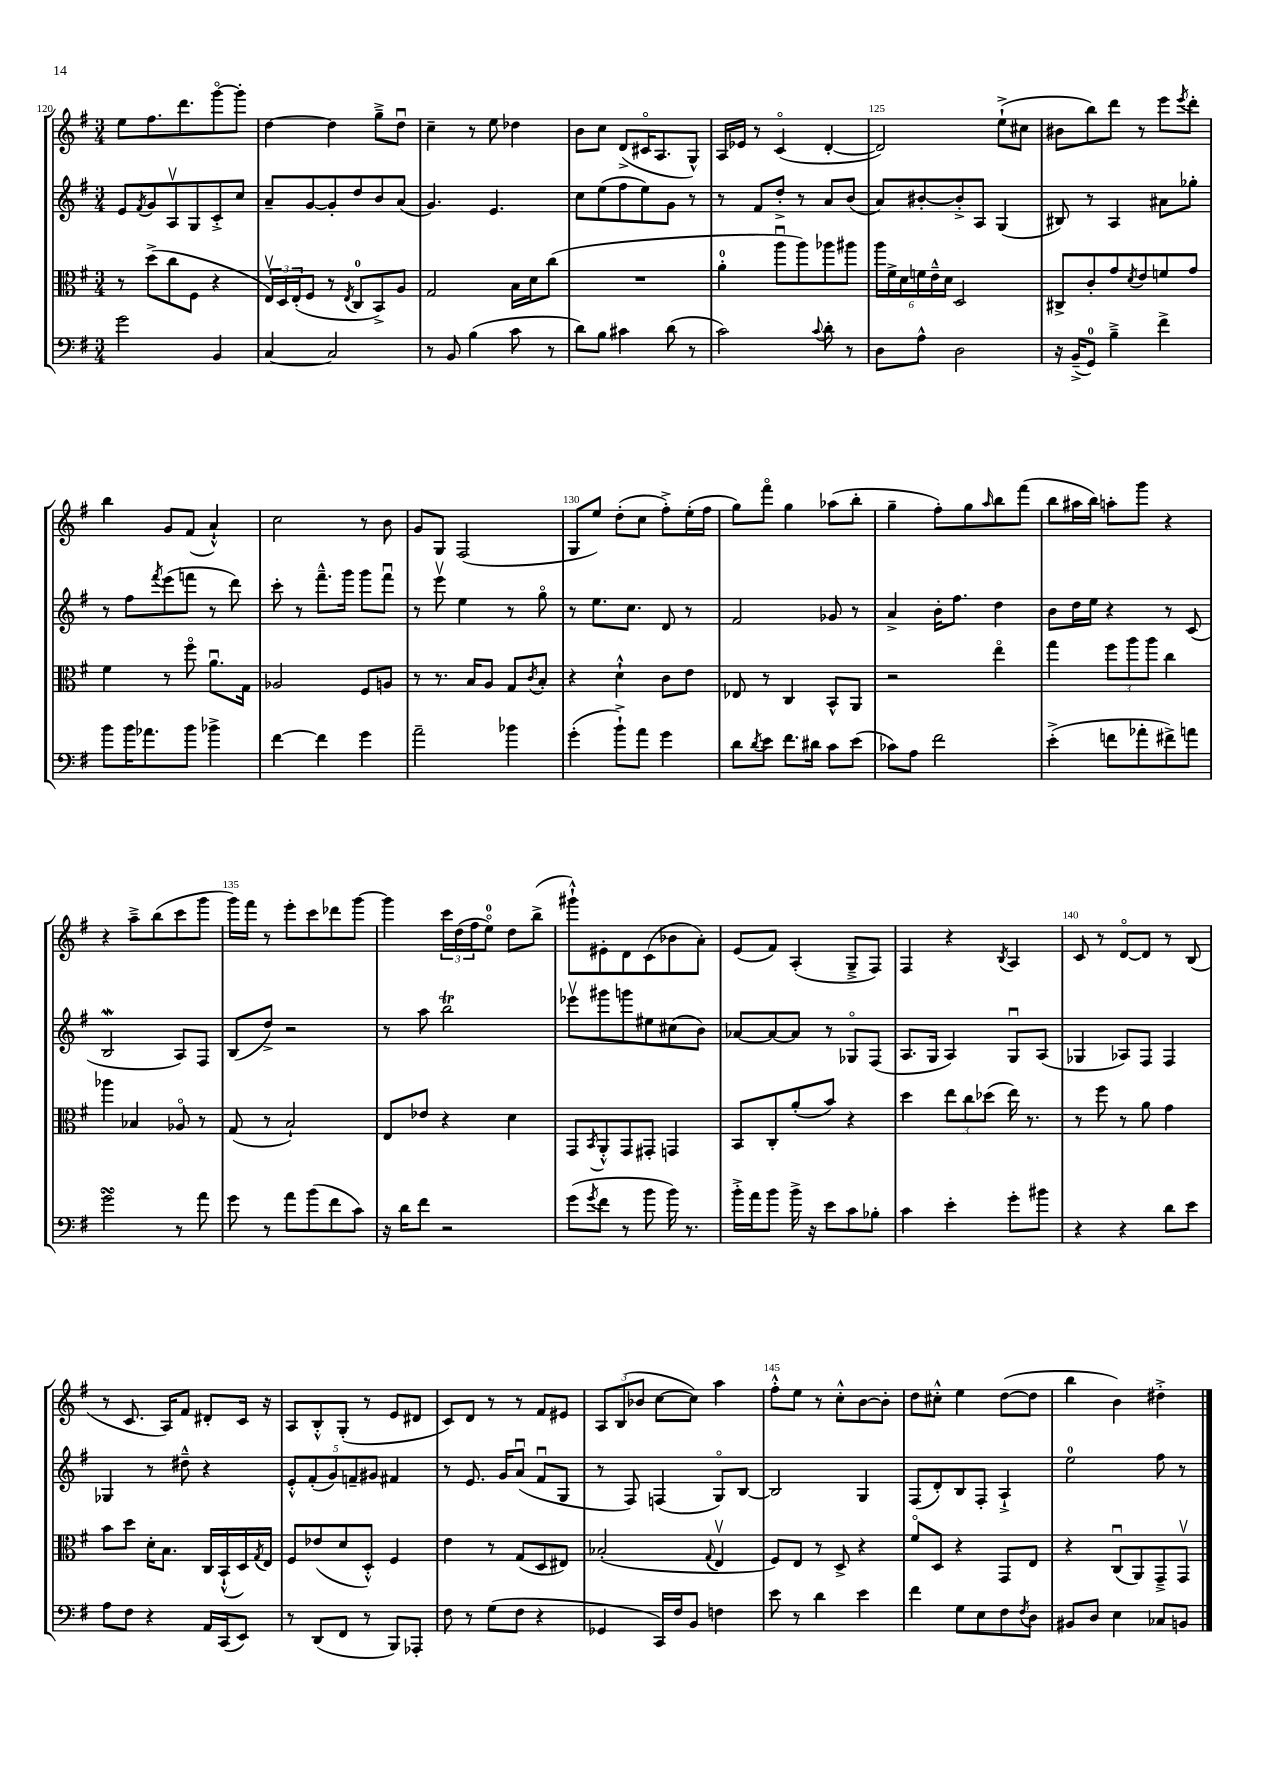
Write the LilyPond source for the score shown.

<<
\new StaffGroup <<
\new Staff = "s0" {
    \clef treble \key g \major \numericTimeSignature \time 3/4
    e''8 fis''8. d'''8. g'''8~\flageolet g'''8-. |
    d''4~ d''4 g''8---> d''8\downbow |
    c''4-- r8 e''8 des''4 |
    b'8 c''8 d'8->( cis'16\flageolet a8. g8-^) |
    a16 ees'16 r8 c'4\flageolet( d'4~-. |
    d'2) e''8-!->( cis''8 |
    bis'8 b''8) d'''8 r8 e'''8 \acciaccatura { e'''8 } d'''8-. |
    b''4 g'8 fis'8( a'4-!-^) |
    c''2 r8 b'8 |
    g'8 g8 fis2( |
    g8 e''8) d''8-.( c''8 fis''8-.->) e''16-.( fis''16 |
    g''8) fis'''8\flageolet g''4 aes''8( b''8-. |
    g''4-- fis''8-.) g''8 \grace { a''16 } b''8 fis'''8( |
    b''8 ais''16 b''16) a''8-. g'''8 r4 |
    r4 a''8---> b''8( c'''8 g'''8 |
    g'''16) fis'''16 r8 e'''8-. c'''8 des'''8 g'''8~ |
    g'''4 \tuplet 3/2 { c'''16 d''16( fis''16 } e''8-0\flageolet) d''8 b''8->( |
    gis'''8-!-^) eis'8-. d'8 c'8( bes'8 a'8-.) |
    e'8( fis'8) a4-.( g8---> fis8) |
    fis4 r4 \acciaccatura { b8 } a4 |
    c'8 r8 d'8~\flageolet d'8 r8 b8( |
    r8 c'8. a16) fis'8 dis'8-. c'16 r16 |
    a8 b8-.-^ g8-.( r8 e'8 dis'8 |
    c'8) d'8 r8 r8 fis'8 eis'8 |
    \tuplet 3/2 { a8 b8( bes'8 } c''8~ c''8) a''4 |
    fis''8-.-^ e''8 r8 c''8-.-^ b'8~ b'8-. |
    d''8 cis''8-.-^ e''4 d''8~( d''8 |
    b''4 b'4) dis''4-.-> \bar "|." |
}
\new Staff = "s1" {
    \clef treble \key g \major \numericTimeSignature \time 3/4
    e'8 \acciaccatura { fis'8 } g'8 a8\upbow g8 c'8-.-> c''8 |
    a'8-- g'8~ g'8-. d''8 b'8 a'8( |
    g'4.) e'4. |
    c''8 e''8( fis''8 e''8) g'8 r8 |
    r8 fis'8 d''8-.-> r8 a'8 b'8( |
    a'8) bis'8~-. bis'8-.-> a8 g4( |
    bis8) r8 a4 ais'8 ges''8-. |
    r8 fis''8 \acciaccatura { fis'''8 } e'''8( f'''8 r8 d'''8) |
    c'''8-. r8 fis'''8.---^ g'''16 g'''8 fis'''8\downbow |
    r8 e'''8\upbow e''4 r8 g''8\flageolet |
    r8 e''8. c''8. d'8 r8 |
    fis'2 ges'8 r8 |
    a'4-> b'16-. fis''8. d''4 |
    b'8 d''16 e''16 r4 r8 c'8( |
    b2\mordent a8) fis8 |
    b8( d''8->) r2 |
    r8 a''8 b''2\trill |
    ees'''8\upbow gis'''8 g'''8 eis''8 cis''8( b'8) |
    aes'8~ aes'8~ aes'8 r8 ges8\flageolet fis8( |
    a8. g16 a4) g8\downbow a8( |
    ges4 aes8) fis8 fis4 |
    ges4 r8 dis''8---^ r4 |
    \tuplet 5/4 { e'8-.-^ fis'8-.( g'8) f'8-- gis'8 } fis'4 |
    r8 e'8. g'16 a'8\downbow( fis'8\downbow g8 |
    r8 fis8) f4( g8\flageolet) b8~ |
    b2 g4 |
    fis8( d'8-.) b8 fis8-. a4-!-> |
    e''2-0 fis''8 r8 \bar "|." |
}
\new Staff = "s2" {
    \clef alto \key g \major \numericTimeSignature \time 3/4
    r8 d''8->( c''8 fis8 r4 |
    \tuplet 3/2 { e16\upbow) d16 e16-.( } fis8 r8 \acciaccatura { e8 } c8-0 b,8->) a8 |
    g2 b16 d'16 c''8( |
    R2. |
    a'4-0-. a''8\downbow a''8) aes''8 ais''8 |
    \tuplet 6/4 { a''16 fis'16-> d'16 f'16 e'16---^ d'16 } d2 |
    cis8-> c'8-. g'8 \acciaccatura { d'8 } e'8 f'8 g'8 |
    fis'4 r8 fis''8\flageolet a'8.\downbow g16 |
    aes2 fis8 a8 |
    r8 r8. b16 a8 g8 \acciaccatura { c'8 } b8-. |
    r4 d'4-!-^ c'8 e'8 |
    ees8 r8 c4 b,8-^ a,8 |
    r2 e''4\flageolet |
    g''4 \tuplet 3/2 { fis''8 a''8 a''8 } c''4 |
    aes''4 bes4 aes8\flageolet r8 |
    g8( r8 b2-!) |
    e8 ees'8 r4 d'4 |
    g,8 \acciaccatura { b,8 } a,8-.-^ g,8 gis,8-. g,4 |
    b,8 c8-. a'8-.( b'8) r4 |
    d''4 \tuplet 3/2 { e''8 c''8 des''8( } e''16) r8. |
    r8 fis''8 r8 a'8 g'4 |
    b'8 d''8 d'16-. b8. c16 b,16-!-^( d16) \acciaccatura { g8 } e16 |
    fis8 ees'8( d'8 d8-.-^) fis4 |
    e'4 r8 g8( d8 eis8) |
    bes2-.( \appoggiatura { g8 } e4\upbow |
    fis8) e8 r8 d8-> r4 |
    fis'8\flageolet d8 r4 g,8 e8 |
    r4 c8\downbow( a,8) g,8---> g,8\upbow \bar "|." |
}
\new Staff = "s3" {
    \clef bass \key g \major \numericTimeSignature \time 3/4
    g'2 b,4 |
    c4~ c2 |
    r8 b,8 b4( c'8 r8 |
    d'8) b8 cis'4 d'8( r8 |
    c'2) \appoggiatura { c'8 } d'8-. r8 |
    d8 a8-^ d2 |
    r16 b,16--->( g,8-0) b4---> fis'4-> |
    b'8 b'16 aes'8. b'8 bes'4-> |
    fis'4~ fis'4 g'4 |
    a'2-- bes'4 |
    g'4-.( b'8-!->) a'8 g'4 |
    d'8 \acciaccatura { d'8 } e'8 fis'8. dis'16 c'8 e'8( |
    ces'8) a8 fis'2 |
    e'4-.->( f'8 aes'8-. fis'8->) a'8 |
    g'2\turn r8 a'8 |
    g'8 r8 a'8 b'8( fis'8 c'8) |
    r16 d'16 fis'8 r2 |
    g'8( \acciaccatura { g'8 } fis'8 r8 b'8 b'16) r8. |
    b'16-.-> a'16 b'8 b'16-> r16 e'8 c'8 bes8-. |
    c'4 e'4-. g'8-. bis'8 |
    r4 r4 d'8 e'8 |
    a8 fis8 r4 a,16 c,16( e,8) |
    r8 d,8( fis,8 r8 b,,8) aes,,8-. |
    fis8 r8 g8( fis8 r4 |
    ges,4 c,16) fis16 b,8 f4 |
    e'8 r8 d'4 e'4 |
    fis'4 g8 e8 fis8 \acciaccatura { fis8 } d8 |
    bis,8 d8 e4 ces8 b,8 \bar "|." |
}
>>
>>
\layout { \context { \Score currentBarNumber = #120 \override BarNumber.break-visibility = ##(#f #t #t) barNumberVisibility = #(every-nth-bar-number-visible 5) } }
